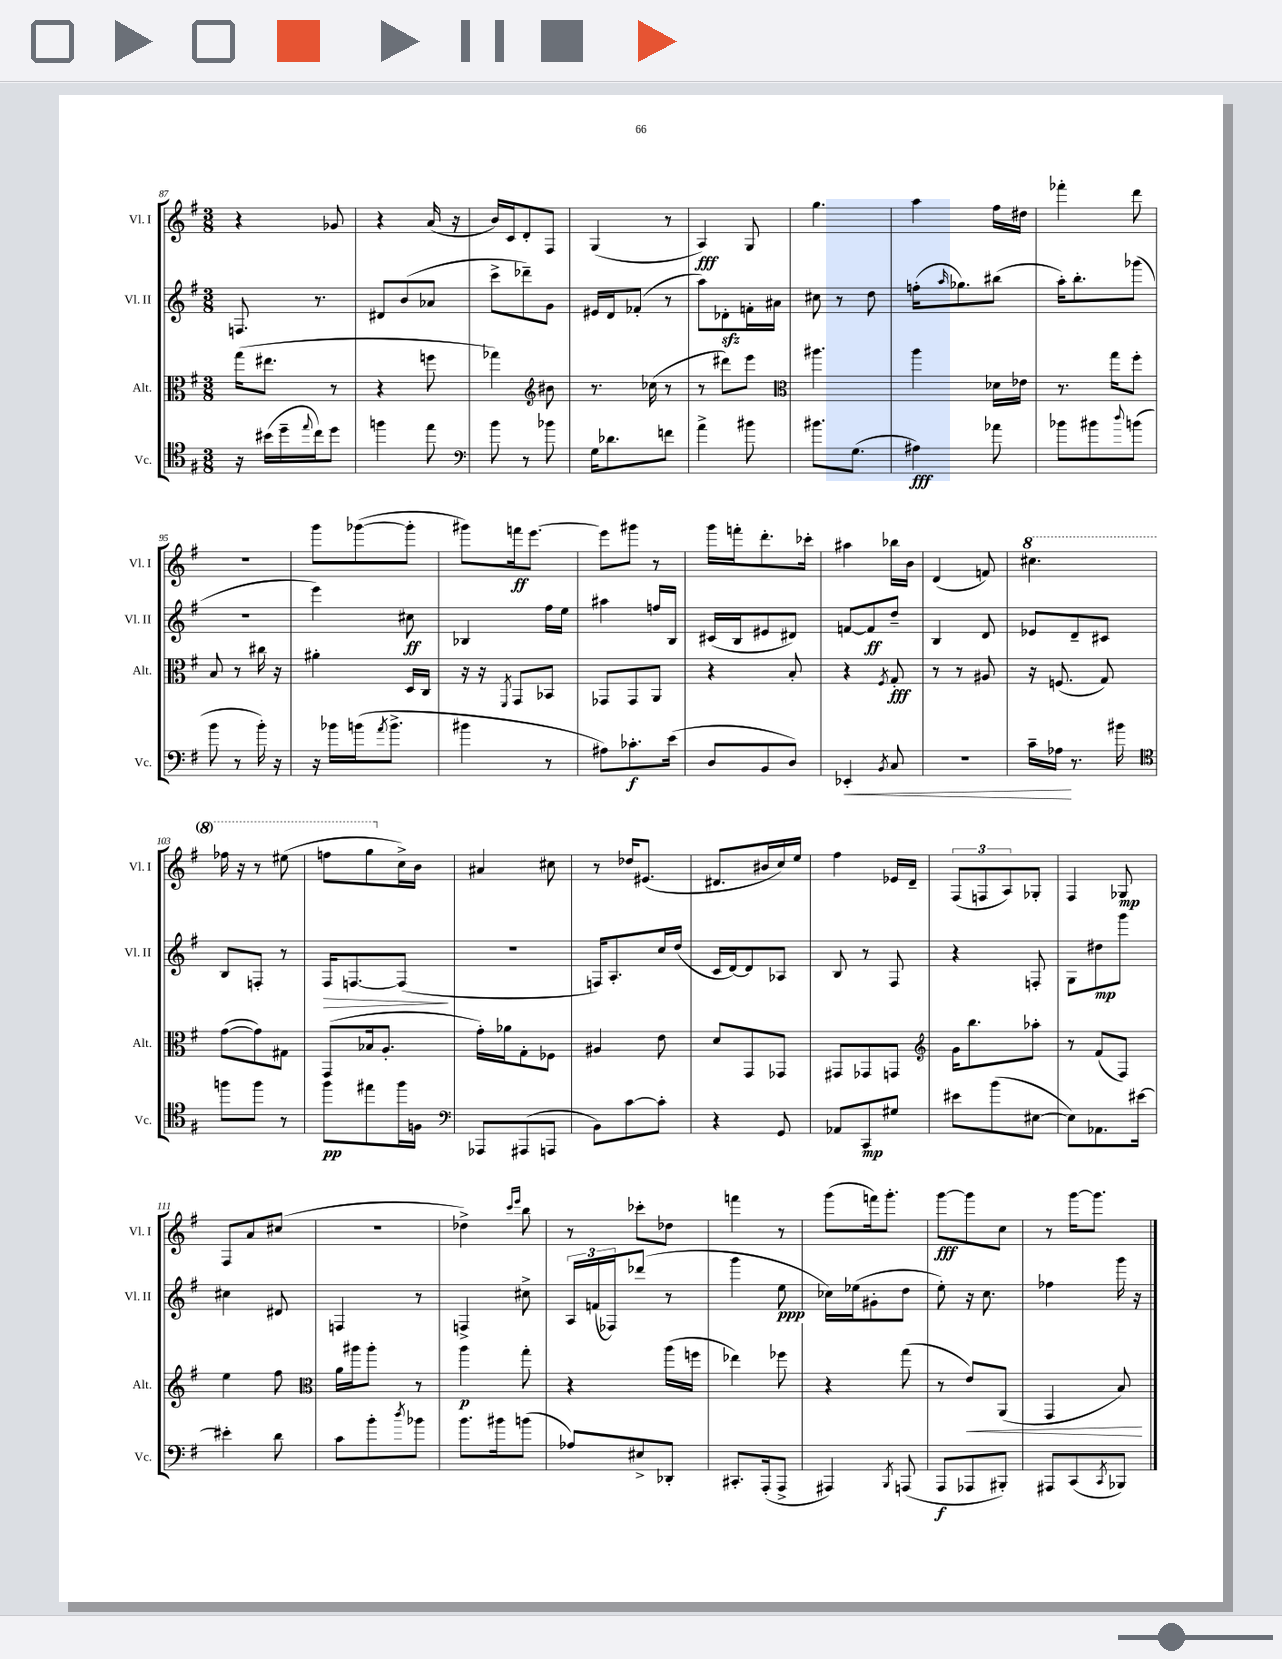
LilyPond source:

<<
\new StaffGroup <<
\new Staff = "s0" \with { instrumentName = "Vl. I" shortInstrumentName = "Vl. I" } {
    \clef treble \key g \major \numericTimeSignature \time 3/8
    r4 ges'8 |
    r4 a'16( r16 |
    b'16) c'16 d'8-. fis8 |
    g4( r8 |
    a4\fff) g8 |
    g''4. |
    a''4 fis''16 dis''16 |
    fes'''4-. d'''8 |
    R4. |
    g'''8 ges'''8~( ges'''8-. |
    gis'''8) f'''16\ff e'''8.~ |
    e'''8 gis'''8 r8 |
    g'''16 f'''16-. d'''8.-. ces'''16-. |
    ais''4 bes''16 b'16 |
    d'4( f'8) |
    \ottava #1 cis'''4. |
    fes'''16 r16 r8 eis'''8( |
    f'''8 g'''8 \ottava #0 c''16->) b'16 |
    ais'4 cis''8 |
    r8 des''16 eis'8.( |
    dis'8. bis'16 c''16) e''16 |
    fis''4 ees'16 d'16-- |
    \tuplet 3/2 { fis8( f8 a8) } ges8-. |
    fis4 ges8\mp |
    fis8 a'8 cis''8( |
    R4. |
    des''4->) \grace { c'''16 e'''16 } b''8 |
    r8 ces'''8-. des''8 |
    f'''4 r8 |
    g'''8( f'''16) g'''8.-. |
    g'''8~\fff g'''8 c''8 |
    r8 g'''16~ g'''8. \bar "|." |
}
\new Staff = "s1" \with { instrumentName = "Vl. II" shortInstrumentName = "Vl. II" } {
    \clef treble \key g \major \numericTimeSignature \time 3/8
    f8. r8. |
    dis'8 b'8( aes'8 |
    c'''8-> des'''8--) g'8 |
    eis'16 d'16 fes'8-.( r8 |
    a''8) des'8-.\sfz f'16-. ais'16 |
    cis''8 r8 d''8 |
    f''16-.( \grace { a''16 } ges''8.) bis''8( |
    a''16-.) b''8.-. ges'''8( |
    R4. |
    e'''4) cis''8\ff |
    bes4 fis''16 e''16 |
    ais''4 f''16 b16 |
    cis'16( b16 eis'8 dis'8) |
    f'8~ f'8\ff d''8-- |
    b4 d'8 |
    ees'8 d'8-- cis'8 |
    b8 f8-. r8 |
    fis16\> f8.~ f8\!( |
    R4. |
    f16) a8.-. c''16 d''16( |
    c'16 d'16~) d'8 aes8 |
    b8 r8 fis8 |
    r4 f8-. |
    g8 dis''8\mp g'''8 |
    cis''4 dis'8 |
    f4 r8 |
    f4-> cis''8-> |
    \tuplet 3/2 { a16 f'16( fes16) } des'''8( r8 |
    g'''4 e''8\ppp |
    ces''16) ees''16( gis'8-. d''8 |
    e''8-.) r16 c''8. |
    fes''4 g'''16 r16 \bar "|." |
}
\new Staff = "s2" \with { instrumentName = "Alt." shortInstrumentName = "Alt." } {
    \clef alto \key g \major \numericTimeSignature \time 3/8
    g''16( eis''8. r8 |
    r4 f''8 |
    ges''4) \clef treble bis'8 |
    r8. ces''16( r8 |
    r8 dis'''8) e'''8 |
    \clef alto ais''4. |
    a''4 des'16 ees'16 |
    r8. g''16 fis''8-. |
    b8 r8 cis''16 r16 |
    ais'4-. d16 c16 |
    r16 r16 \acciaccatura { fis,8 } g,8 bes,8 |
    ges,8 ges,8 a,8 |
    r4 b8-. |
    r4 \acciaccatura { fis8 } g8-.\fff |
    r8 r8 ais8 |
    r16 f8.( g8) |
    g'8~( g'8) gis8 |
    g,8( bes16 a8.-. |
    g'16-.) aes'16 g8-. fes8 |
    ais4 e'8 |
    d'8 g,8 ges,8 |
    gis,8 ges,8 g,8 |
    \clef treble g'16 b''8. aes''8-. |
    r8 fis'8( fis8) |
    e''4 fis''8 |
    \clef alto a'16 ais''16 ais''8-. r8 |
    a''4\p g''8-. |
    r4 a''16( f''16 |
    ees''4) fes''8 |
    r4 g''8( |
    r8 e'8\<) a,8( |
    g,4 b8\!) \bar "|." |
}
\new Staff = "s3" \with { instrumentName = "Vc." shortInstrumentName = "Vc." } {
    \clef tenor \key g \major \numericTimeSignature \time 3/8
    r16 bis'16( d''16-- \appoggiatura { e''8 } c''16) d''8 |
    f''4 e''8 |
    \clef bass b'8 r8 bes'8 |
    g16 des'8. f'8 |
    a'4-> bis'8 |
    bis'8. g8.( |
    ais4\fff) aes'8 |
    bes'8 bis'8 \appoggiatura { d''8 } b'8( |
    b'8 r8 b'16-.) r16 |
    r16 bes'16 b'16( \acciaccatura { a'8 } b'8.-> |
    bis'4 r8 |
    ais8) ces'8.-.\f e'16( |
    d8 b,8 d8) |
    ees,4-.\< \acciaccatura { b,8 } c8 |
    R4. |
    c'16-- aes16\! r8. bis'16 |
    \clef tenor f''8 f''8 r8 |
    fis''8\pp eis''8 fis''16 f16 |
    \clef bass aes,,8 ais,,8( a,,8 |
    b,8) c'8~ c'8-. |
    r4 g,8 |
    aes,8 c,8\mp gis8 |
    eis'8 b'8( eis8~ |
    eis8) aes,8. eis'16~ |
    eis'4-. d'8 |
    c'8 b'8-. \acciaccatura { d''8 } bes'8 |
    b'8. bis'16 b'8( |
    aes8) eis8-> des,8-. |
    cis,8.-. a,,16-.( a,,8-> |
    ais,,4) \acciaccatura { b,,8 } a,,8( |
    a,,8\f aes,,8 bis,,8-.) |
    ais,,8 c,8( \acciaccatura { c,8 } bes,,8) \bar "|." |
}
>>
>>
\layout { \context { \Score currentBarNumber = #87 } }
